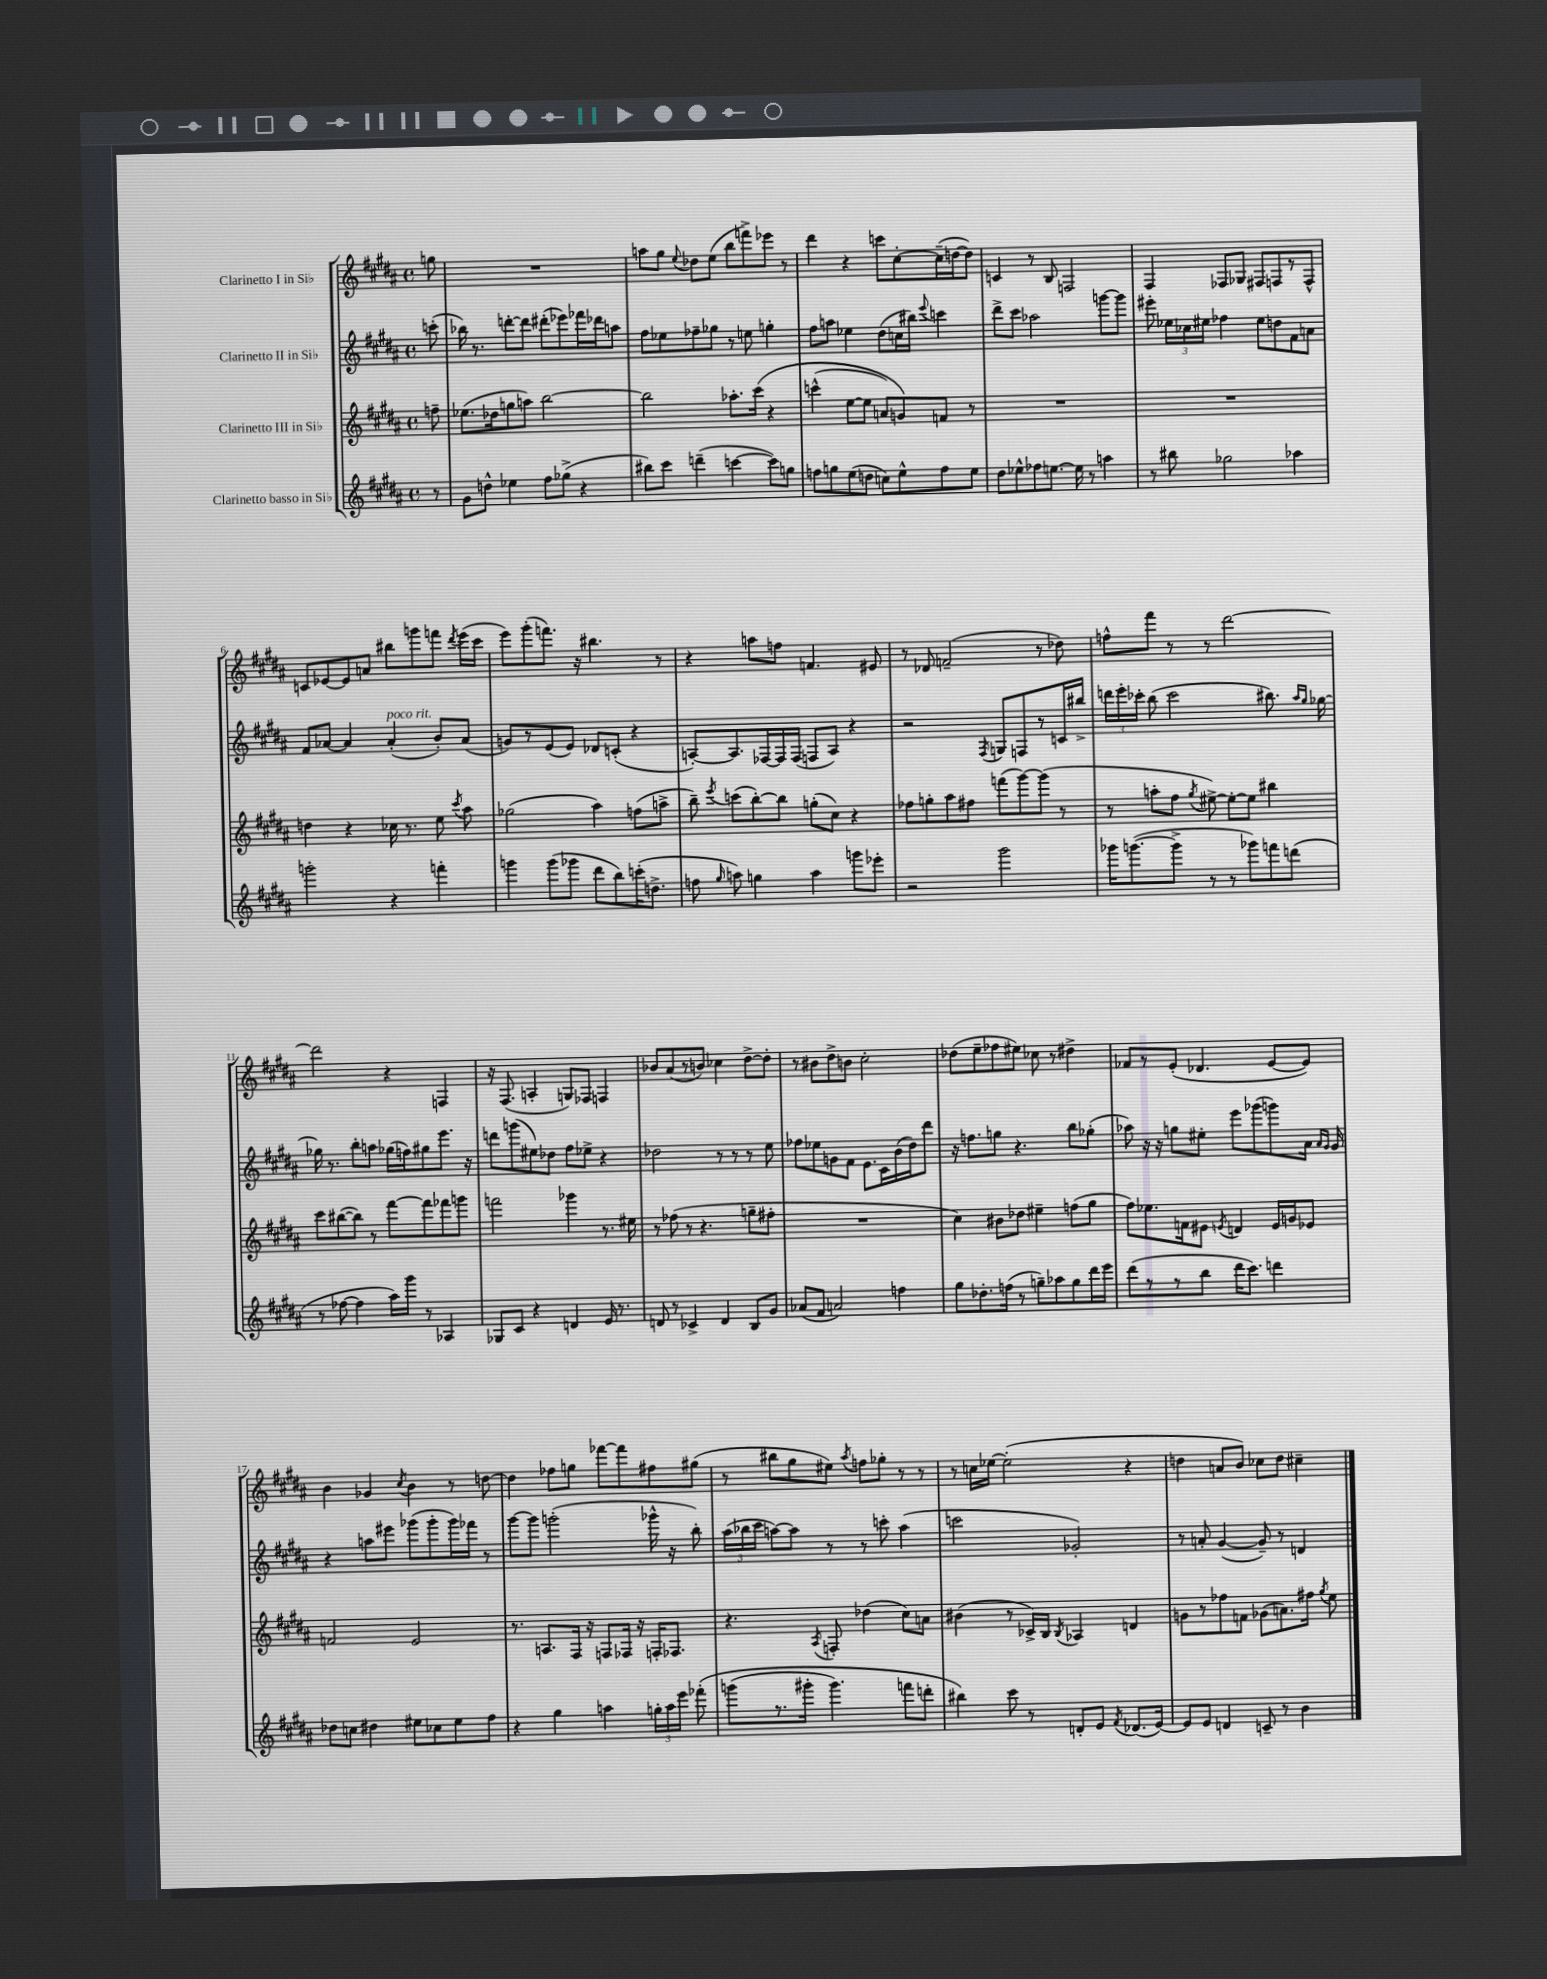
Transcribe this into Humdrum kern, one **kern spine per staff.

**kern	**kern	**kern	**kern
*staff4	*staff3	*staff2	*staff1
*clefG2	*clefG2	*clefG2	*clefG2
*k[f#c#g#d#a#]	*k[f#c#g#d#a#]	*k[f#c#g#d#a#]	*k[f#c#g#d#a#]
*M4/4	*M4/4	*M4/4	*M4/4
*met(c)	*met(c)	*met(c)	*met(c)
8r	8ff~	(8ccc'	8gg
=	=	=	=
8g#	(8.ee-	16bb-)	1r
.	.	8.r	.
8dd^^	.	.	.
.	16dd-	.	.
4ee-	8gg	[8ddd'	.
.	8aa)	8ddd]	.
8ff#	[2bb	(8ddd#'	.
(8gg-^	.	8eee-)	.
4r	.	16fff-	.
.	.	16ddd-	.
.	.	8aa	.
=	=	=	=
8bb#)	2bb]	8ff#	8aa
8ccc#	.	8ee-	8gg#
.	.	.	8qqee
(4ddd~	.	8ff-~	8dd-
.	.	8gg-	(8ee
[4ccc	8.aa-'	8r	8bb
.	.	8ee	8fff^)
.	&(16ccc#	.	.
8ccc])	4r	4gg'	8eee-
8gg	.	.	8r
=	=	=	=
8ff	(4ccc^^	8ff#	4ddd#
8gg	.	8aa	.
(8ee	[8ee	4ee-	4r
8dd	8ee]	.	.
8cc)	8a)	(8dd#	8ccc
8ee^^	8g&)	16cc	[8cc#'
.	.	16bb#)	.
.	.	8qqeee	.
8ff	8f	4ccc	(16cc#~]
.	.	.	[16dd
8ee	8r	.	8dd])
=	=	=	=
8dd#	1r	8ddd#^	4c
8ee-^^	.	8ccc#	.
8ff-	.	2aa-	8r
[8.ee	.	.	8B
.	.	.	2F
16ee]	.	.	.
8r	.	.	.
4aa	.	[8ggg	.
.	.	8ggg]	.
=	=	=	=
8r	1r	8eee#'	4F#
8bb#	.	24ee-	.
.	.	24cc-	.
.	.	24ee#	.
2gg-	.	4ff-	8F-
.	.	.	8G-
.	.	8ee#	8F#
.	.	8dd	8F
4aa-	.	8f#	8r
.	.	8a	8F^^
=	=	=	=
2ggg'	4dd	8f#	8c
.	.	[8a-	[8e-
.	4r	4a-]	8e-]
.	.	.	8a
4r	16cc-	(4a-'	8bb#
.	8.r	.	.
.	.	.	8ggg
4fff'	8ee	8b')	8fff
.	8qccc#	.	8qddd#
.	8aa#	(8a-	(16eee
.	.	.	16ccc#
=	=	=	=
4ggg	(2gg-	8g)	8eee)
.	.	8r	(8ggg#'
(8ggg	.	(8e	8.fff)
8ggg-	.	8e)	.
.	.	.	16r
8ddd#	4aa#)	8d-	4.bb#
8bb)	.	(8c'	.
(16ccc'	(8ff	4r	.
8.dd^	.	.	.
.	8aa^	.	8r
=	=	=	=
8ff	8bb~)	[8A')	4r
16qqgg#	8qeee	.	.
8aa)	(8ccc	8.A]	.
4gg	[8bb')	.	8aa
.	.	[16F-	.
.	8bb]	16F-]	8ff
.	.	(16F-	.
4aa	(8gg'	8F	4.f
.	8cc#)	8A)	.
8ggg	4r	4r	.
8eee-'	.	.	8e#
=	=	=	=
2r	8ff-	2r	8r
.	8gg'	.	8d-
.	8aa#	.	(2f~
.	8ff#	.	.
.	.	8qF#	.
2ggg#	(8fff	8G	.
.	[8ggg#)	8F	.
.	(8ggg#]	8r	8r
.	8r	16c	8dd-)
.	.	16bb#^	.
=	=	=	=
16ggg-	8r	24ddd	8ff^^
.	.	24eee'	.
([8.ggg	.	.	.
.	.	24ccc-'	.
.	8aa'	(8bb	8fff#
8ggg^]	8ff#	2ccc-	8r
.	8qgg#	.	.
8r	[8ee#^)	.	8r
8r	8ee#'_	.	[2ddd#
8ggg-)	8ee#]	.	.
8fff	4bb#	8.bb#)	.
(8ddd	.	.	.
.	.	16qqaa#	.
.	.	16qqgg#	.
.	.	[16gg-	.
=	=	=	=
8r	8ccc#	16gg-]	2ddd#]
.	.	8.r	.
[8ff-	([8bb#	.	.
4ff-]	8bb#])	8bb'	.
.	8r	8aa	.
16aa#)	[8fff#	(16gg-	4r
16ggg#	.	16ff)	.
8r	8fff#]	8gg#	.
4A-	8fff-	8.eee	4F
.	8ggg	.	.
.	.	16r	.
=	=	=	=
8G-	2fff	8ddd	16r
.	.	.	(8.F#
8c#	.	(8ggg	.
4r	.	8ee#)	4A'
.	.	8dd-	.
4d	4ggg-	8ff#	8G)
.	.	8ee-^	8F-
16e	8.r	4r	4F
8.r	.	.	.
.	16ee#	.	.
=	=	=	=
8d	8r	2dd-	8b-
8r	(8ff-	.	(8a#
4c-^	8r	.	8r
.	4.r	.	8b)
4d	.	8r	4cc-
.	.	8r	.
8B	8gg~	8r	[8dd#^
8g#	8ff#'	8ee	8dd#']
=	=	=	=
(8a-	1r	8ff-	8r
8f#	.	8ee-	8b#
2a)	.	8g	8dd#^
.	.	8f#	8b
.	.	8.e	2cc#'
.	.	16c#	.
4ff	.	(16b	.
.	.	16dd#)	.
.	.	8ddd#	.
=	=	=	=
8gg#	4cc#)	16r	(8dd-
.	.	8.ff	.
8.dd-'	.	.	8ee~
.	8b#	8gg	8ff-
(16ff	.	.	.
8r	8dd-	4.r	8ee#)
8gg~)	4ee#~	.	8cc-
8aa-	.	.	8r
8gg	(8ff	8bb	4dd#^
16ddd#	8gg#	(8gg-'	.
16eee	.	.	.
=	=	=	=
(8ddd#	8ff#)	8aa-)	8f-
8r	8.ee-	16r	8r
.	.	16r	.
8r	.	8gg	(8e'
.	16f	.	.
8bb	8e#	8ee#'	4.d-
.	8qe	.	.
16ddd#	4d	8eee	.
8.ccc#)	.	.	.
.	.	(8ggg-	.
4ddd	16e	8ggg)	[8e
.	16g	.	.
.	8e-	16a#	8e])
.	.	16qqa#	.
.	.	16qqg#	.
.	.	16g#	.
=	=	=	=
8dd-	2f	4r	4b
8cc	.	.	.
4dd#	.	8aa	4g-
.	.	8eee#	.
.	.	.	8qcc#
8ee#	2e	(8ggg-	4b
8cc-	.	8ggg-'	.
8ee#	.	16ggg-)	8r
.	.	16fff-	.
8ff#	.	8r	[8dd
=	=	=	=
4r	8.r	[8ggg#	4dd]
.	.	8ggg#]	.
.	8.A	.	.
4gg#	.	(2ggg'	8ff-
.	16F#	.	8gg
.	16r	.	.
4aa	8F	.	[8fff-
.	16F-	.	8fff-]
.	16r	.	.
24gg'	16F'	16ggg-^^	8ff#
24aa	.	.	.
.	8.F-	16r	.
24eee	.	.	.
&(8fff-'	.	8bb')	(8gg#
=	=	=	=
(8ggg	4.r	(24aa#	8r
.	.	24bb-	.
.	.	24ccc#	.
8.r	.	[8aa)	8bb#
.	.	8aa]	8gg#
16ggg#'	.	.	.
.	8qA#	.	.
4.ggg#)	8F'	8r	8ee#)
.	.	.	8qaa#
.	(4dd-	8r	8ff
.	.	8ccc'	8gg-'
8fff	8cc#)	(4aa	8r
8ddd'	8a	.	8r
=	=	=	=
4bb#&)	(4b#	2ccc	8r
.	.	.	16cc
.	.	.	[16ee-
8ccc#	8r	.	(2ee-']
8r	16c-^)	.	.
.	16B	.	.
.	8qB	.	.
8d'	4A-	2g-')	.
8e	.	.	.
8qf#	.	.	.
(8.d-	4d	.	4r
[16e)	.	.	.
=	=	=	=
8e]	8g	8r	4dd
8e	8r	8a'	.
4d	8ff-	([4g#	8a
.	8f	.	8b)
8c~	(8g-	8g#~])	8cc-
8r	8.a)	8r	8dd
4b	.	4d	4cc#~
.	16ff#	.	.
.	8qgg#	.	.
.	8ee	.	.
==	==	==	==
*-	*-	*-	*-
